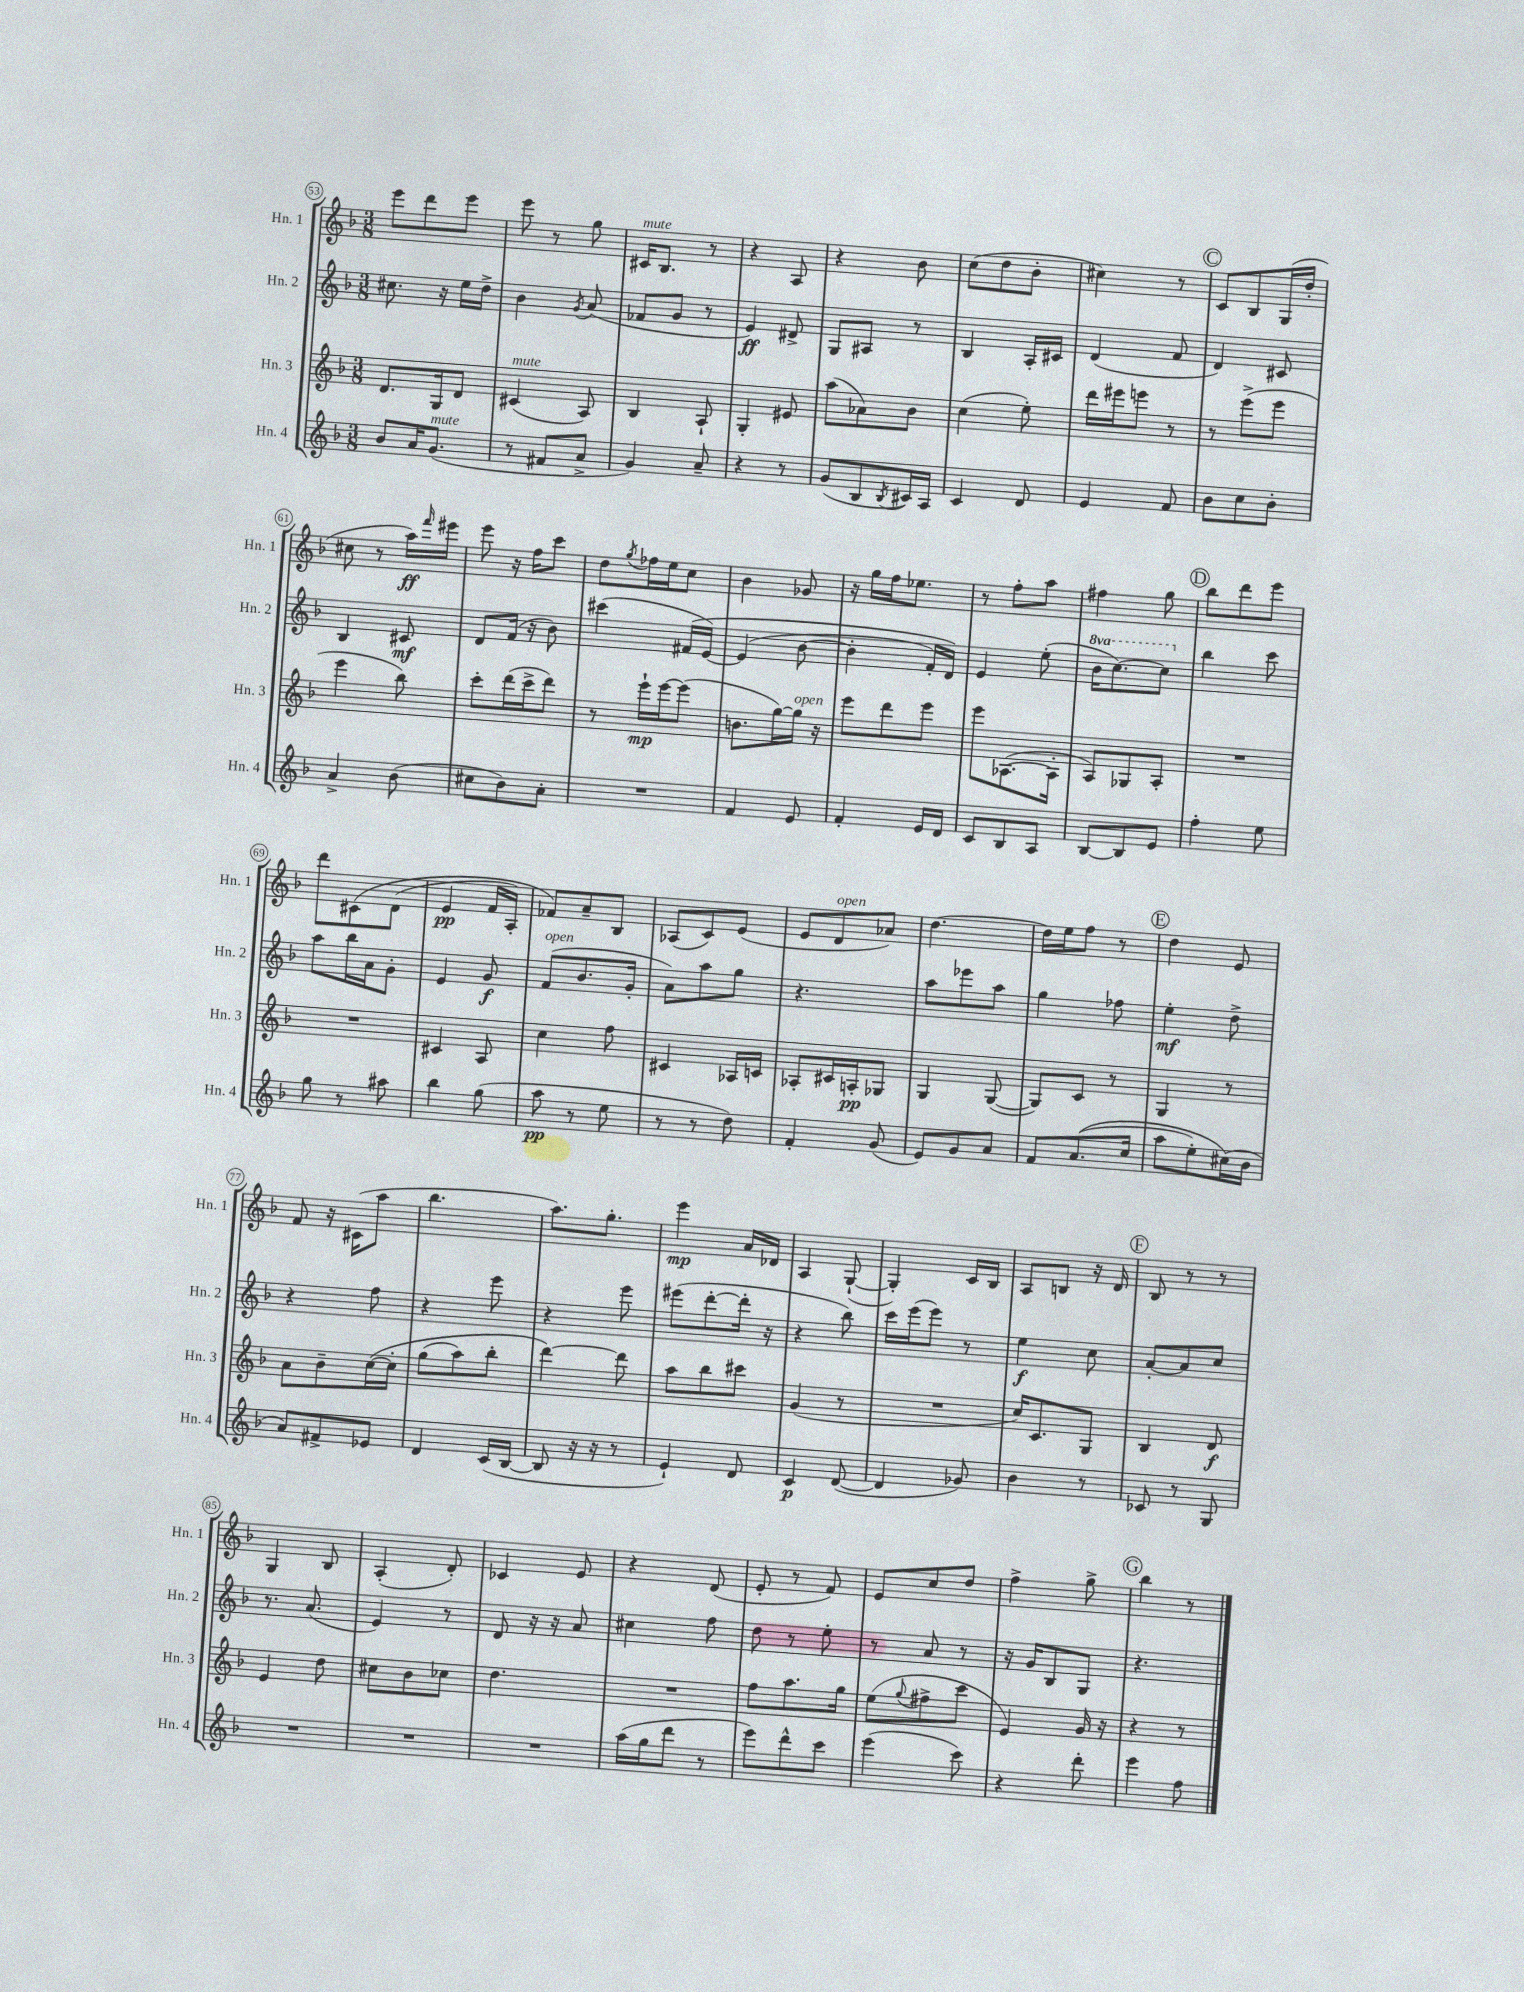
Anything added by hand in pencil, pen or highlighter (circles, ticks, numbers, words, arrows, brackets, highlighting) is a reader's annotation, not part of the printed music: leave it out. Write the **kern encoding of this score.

**kern	**kern	**kern	**kern
*staff4	*staff3	*staff2	*staff1
*clefG2	*clefG2	*clefG2	*clefG2
*k[b-]	*k[b-]	*k[b-]	*k[b-]
*M3/8	*M3/8	*M3/8	*M3/8
8b-/L	8.d/L	8.cc#\	8eee\L
16a/K	.	.	8ddd\
(8.g/J	16G/k	16r	.
.	8d/J	16ee\LL	8eee\J
.	.	16dd^\JJ	.
=	=	=	=
8r	(4c#/	4b-\	8eee\
8f#/L	.	.	8r
.	.	8qg/	.
8a^/J	8A/)	(8a/	8gg\
=	=	=	=
4g/)	4B-/	8f-/L	16c#/LK
.	.	.	8.B-/J
.	.	8g/J	.
8a~/	8A`/	8r	8r
=	=	=	=
4r	4G'/	4e/)	4r
8r	8e#/	8d#^/	8A/
=	=	=	=
(8g/L	(8aa\L	8G/L	4r
8B-/	8a-\)	8A#/J	.
8qB-/	.	.	.
16c#/L)	8b-\J	8r	8b-\
16A/JJ	.	.	.
=	=	=	=
4c/	(4cc\	4B-/	(8cc\L
.	.	.	8dd\
8d/	8ee'\)	16A'/LL	8b-'\J
.	.	16c#/JJ	.
=	=	=	=
4e/	16ddd\LL	(4d/	4cc#\)
.	16eee#\J	.	.
.	8eee\J	.	.
8f/	8r	8f/	8r
=	=	=	=
8b-\L	8r	4d/)	8c/L
8cc\	(8eee^\L	.	8B-/
8b-'\J	8eee\J	8c#/	(16G/L
.	.	.	16dd'/JJ
=	=	=	=
4a^/	4eee\	4B-/	8cc#\
.	.	.	8r
(8b-\	8bb-\)	8c#/	16aa\LL)
.	.	.	16qqfff/
.	.	.	16eee#\JJ
=	=	=	=
8cc#\L	8ccc'\L	8d/L	8eee\
8b-\)	(16ddd\L	(16f/Jk	16r
.	16ccc^\J	16r	16ff\LK
8a'\J	8ddd\J)	8b-\)	8ccc\J
=	=	=	=
4.r	8r	(4ccc#\	8dd\L
.	.	.	8qgg/
.	16eee`\LL	.	16ff-\L
.	[16eee\J	.	16ee\J
.	(8eee\]J	&(16f#/LL	8cc\J
.	.	[16e/JJ)	.
=	=	=	=
4f/	8.b\L	(4e/]	4b-\
.	[16gg\L)	.	.
8e/	16gg\]JJ	[8b-\	8g-/
.	16r	.	.
=	=	=	=
4f'/	8eee\L	4b-'\]	16r
.	.	.	16gg\LL
.	8ddd\	.	16ff\J
.	.	.	8.ee-\J
16e/LL	8eee\J	16f'/LL)	.
16d/JJ	.	16d/JJ&)	.
=	=	=	=
8c/L	8eee\L	4e/	8r
8B-/	([8.A-\	.	8ff'\L
8A/J	.	(8ee'\	8aa\J
.	16A-'\]Jk	.	.
=	=	=	=
[8B-/L	8A/L)	16bb-\LK	4ff#\
.	.	[8.ccc\)	.
8B-/]	8G-/	.	.
8e/J	8A'/J	8ccc\]J	8gg\
=	=	=	=
4ff'\	4.r	4bb-\	8bb-\L
.	.	.	8ddd\
8ee\	.	8ccc\	8eee\J
=	=	=	=
8gg\	4.r	8aa\L	8ddd\L
8r	.	16bb-\L	&(8c#\
.	.	16a\J	.
8aa#\	.	8g'\J	(8d\J
=	=	=	=
4bb-\	4c#/	4e/	4e/
(8gg\	8A/	8g/	16f/LL
.	.	.	16A'/JJ)
=	=	=	=
8aa\	4cc\	(8f/L	8f-/L&)
8r	.	8.b-/	8a~/
8ee\	8ff\	.	8B-/J
.	.	16g'/Jk	.
=	=	=	=
8r	4c#/	8a\L)	(8A-/L
8r	.	8aa\	8c/)
8dd\)	16A-/LL	8gg\J	(8e/J
.	16c/JJ	.	.
=	=	=	=
4f'/	8A-'/L	4.r	8e/L
.	16c#/L	.	8d/
.	16A'/J	.	.
(8g/	8G-/J	.	8a-/J)
=	=	=	=
8e/L)	4G/	8aa\L	[4.dd\
8g/	.	8eee-\	.
8a/J	([8G/	8aa\J	.
=	=	=	=
8f/L	8G/]L)	4gg\	16dd\]LL
.	.	.	16ee\J
&((8.a/	8c/J	.	8ff\J
.	8r	8ff-\	8r
16cc/Jk	.	.	.
=	=	=	=
8aa\L	4G/	4ee'\	4dd\
8ee'\)	.	.	.
(16cc#\L&)	8r	8dd^\	8e/
16b-\JJ	.	.	.
=	=	=	=
8a/L)	8a\L	4r	8f/
8f#^/	8b-~\	.	16r
.	.	.	(16c#\LK
8e-/J	&([16cc\L	8ff\	8aa\J
.	16cc'\]JJ	.	.
=	=	=	=
4d/	(8gg\L	4r	4.bb-\
.	8aa\)	.	.
(16c/LL	8bb-'\J	8eee\	.
[16B-/JJ	.	.	.
=	=	=	=
8B-/]	[4ddd\&)	4r	8.aa\L)
16r	.	.	.
16r	.	.	8.gg'\J
8r	8ddd\]	8eee\	.
=	=	=	=
4e`/)	8aa\L	(8eee#\L	4eee\
.	8bb-\	[8ddd'\	.
8d/	8ccc#\J	16ddd'\]Jk	16a/LL
.	.	16r	16d-/JJ
=	=	=	=
4c/	(4g/	4r	4A/
([8d/	8r	8bb-\)	([8G`/
=	=	=	=
4d/]	4.r	16ccc\LL	4G'/])
.	.	(16eee\J	.
.	.	8eee\J)	.
8g-/)	.	8r	16c/LL
.	.	.	16B-/JJ
=	=	=	=
4b-\	16cc/LK)	4ee\	8A/L
.	8.c/	.	.
.	.	.	8B/J
8r	8G/J	8cc\	16r
.	.	.	16d/
=	=	=	=
8c-/	4B-/	[8a'/L	8B-/
8r	.	8a/]	8r
8G/	8d/	8cc/J	8r
=	=	=	=
4.r	4e/	8.r	4G/
.	.	(8.a/	.
.	8dd\	.	8B-/
=	=	=	=
4.r	8cc#\L	4e/)	(4A'/
.	8b-\	.	.
.	8cc-\J	8r	8d'/)
=	=	=	=
4.r	4.dd\	8d/	4c-/
.	.	16r	.
.	.	16r	.
.	.	8a/	8e/
=	=	=	=
(16aa\LL	4.r	4cc#\	4r
16gg\J	.	.	.
8ddd\J	.	.	.
8r	.	8ff\	(8d/
=	=	=	=
8eee\L)	8ff\L	8dd\	8e'/
8ddd^^\	8.aa\	8r	8r
8ccc\J	.	8ee'\	8f/)
.	16gg\Jk	.	.
=	=	=	=
(4eee\	(8ee\L	8r	8e/L
.	8qqgg/	.	.
.	8ff#^\	8a/	8cc/
8ccc\)	8ccc\J	8r	8dd/J
=	=	=	=
4r	4e/)	16r	4ff^\
.	.	16g/LK	.
.	.	8B-/	.
8ddd'\	16g/	8G/J	8gg^\
.	16r	.	.
=	=	=	=
4eee\	4r	4.r	4bb-\
8ff\	8r	.	8r
==	==	==	==
*-	*-	*-	*-
